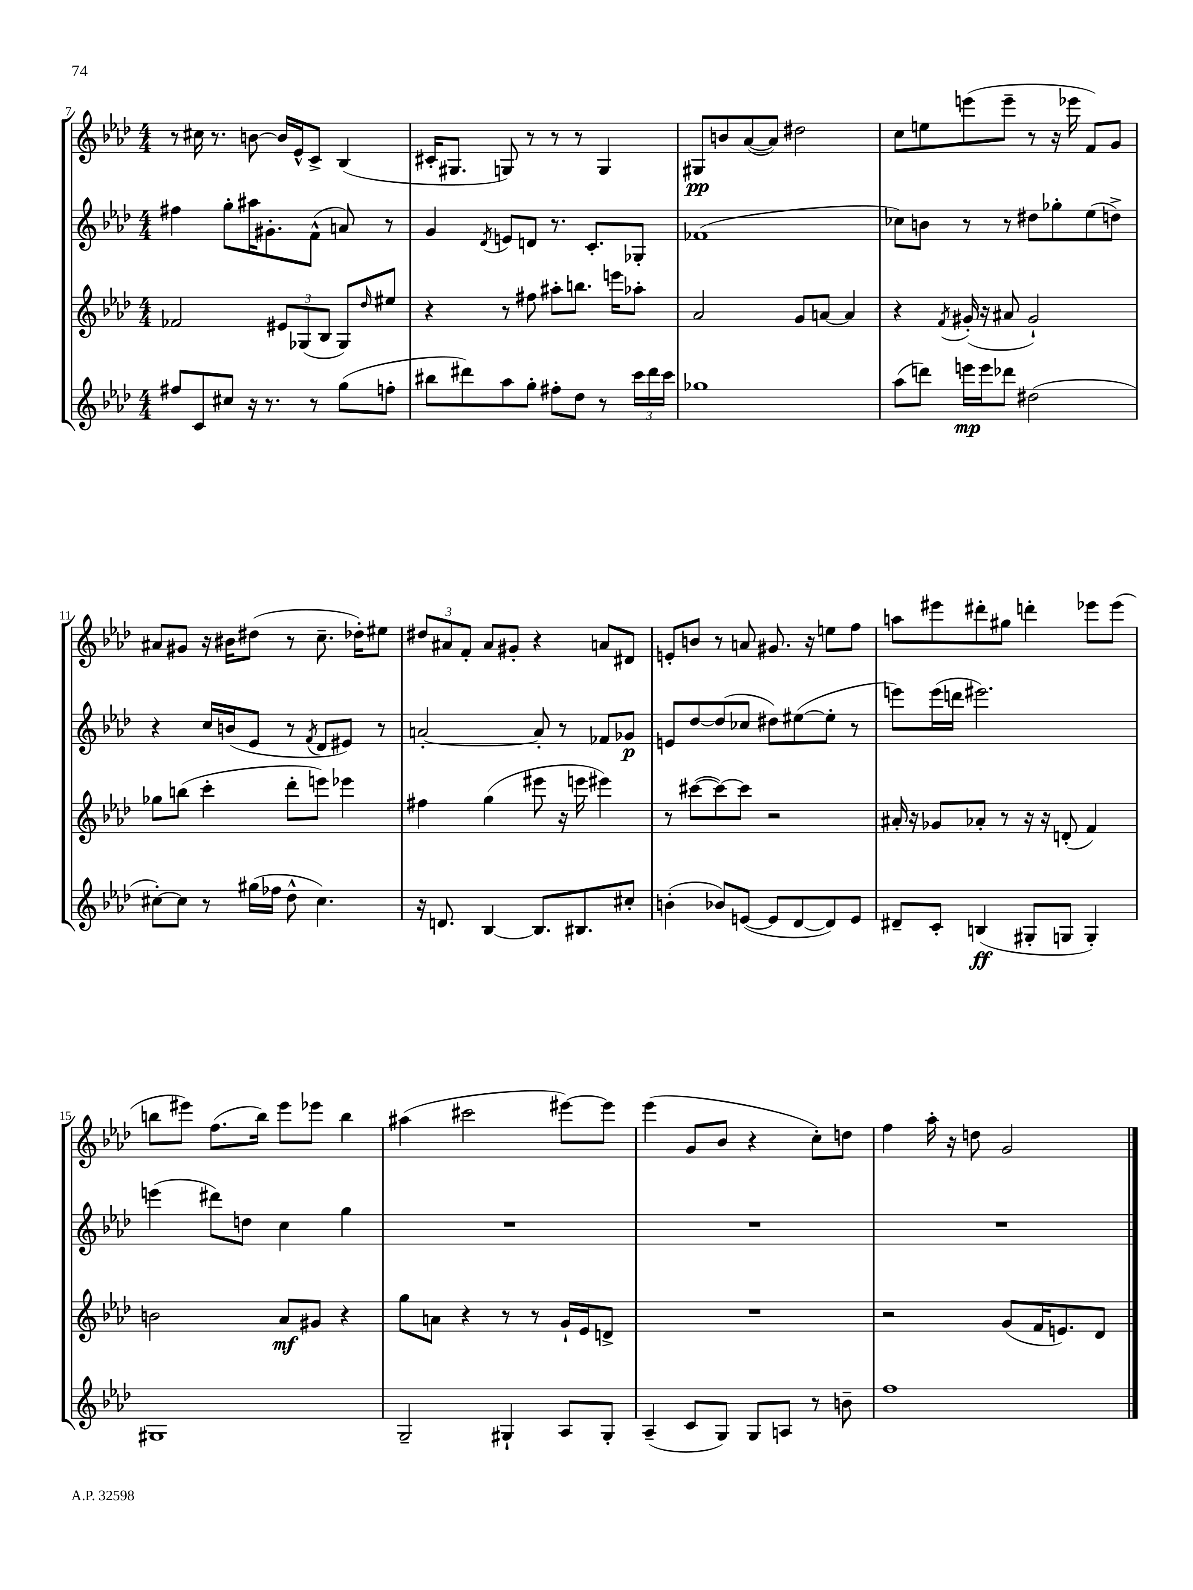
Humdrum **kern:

**kern	**kern	**kern	**kern
*staff4	*staff3	*staff2	*staff1
*clefG2	*clefG2	*clefG2	*clefG2
*k[b-e-a-d-]	*k[b-e-a-d-]	*k[b-e-a-d-]	*k[b-e-a-d-]
*M4/4	*M4/4	*M4/4	*M4/4
8ff#	2f-	4ff#	8r
8c	.	.	16cc#
.	.	.	8.r
8cc#	.	8gg'	.
16r	.	16aa#	[8b
8.r	.	8.g#'	.
.	12e#	.	16b]
.	.	.	16e-^^
.	(12G-	.	.
8r	.	(8f^^	8c^
.	12B-	.	.
(8gg	8G-)	8a)	(4B-
.	16qqdd-	.	.
8ff'	8ee#	8r	.
=	=	=	=
8bb#	4r	4g	16c#'
.	.	.	8.G#
8ddd#)	.	.	.
.	.	8qd-	.
8aa-	8r	8e	8G)
8gg'	8ff#	8d	8r
8ff#'	8aa#'	8.r	8r
8dd-	8.bb	.	8r
.	.	8.c'	.
8r	.	.	4G
.	16eee	.	.
24ccc	8aa-'	8G-'	.
24ddd#	.	.	.
24ccc	.	.	.
=	=	=	=
1gg-	2a-	(1f-	8G#
.	.	.	8b
.	.	.	([8a-
.	.	.	8a-])
.	8g	.	2dd#
.	[8a	.	.
.	4a]	.	.
=	=	=	=
(8aa-	4r	8cc-)	8cc
8ddd)	.	8b	8ee
.	8qf	.	.
16eee	(16g#'	8r	(8eee
16eee	16r	.	.
8ddd-	8a#	8r	8eee~
(2dd#	2g#`)	8dd#	8r
.	.	8gg-'	16r
.	.	.	16eee-
.	.	(8ee-	8f)
.	.	8dd^)	8g
=	=	=	=
[8cc#')	8gg-	4r	8a#
8cc#]	(8bb	.	8g#
8r	4ccc'	16cc	16r
.	.	(16b	16b#
(16gg#	.	8e-	(8dd#
16ff-	.	.	.
8dd-^^	8ddd-'	8r	8r
.	.	8qf	.
4.cc#)	8eee)	8d-	8.cc~
.	4eee-	8e#)	.
.	.	.	16dd-')
.	.	8r	8ee#
=	=	=	=
16r	4ff#	[2a'	12dd#
8.d	.	.	.
.	.	.	12a#
.	.	.	12f'
[4B-	(4gg	.	8a#
.	.	.	8g#'
8.B-]	8eee#	8a']	4r
.	16r	8r	.
8.B#	16eee	.	.
.	4eee#)	8f-	8a
8cc#'	.	8g-	8d#
=	=	=	=
(4b'	8r	8e	8e'
.	([8ccc#	[8dd-	8b
8b-)	8ccc#_)	(8dd-]	8r
([8e	8ccc#]	8cc-	8a
8e]	2r	8dd#)	8.g#
[8d-	.	([8ee#	.
.	.	.	16r
8d-])	.	8ee#']	8ee
8e	.	8r	8ff
=	=	=	=
8d#~	16a#'	8eee)	8aa
.	16r	.	.
8c'	8g-	(16eee	8eee#
.	.	16ddd	.
(4B	8a-'	2.eee#)	8ddd#'
.	8r	.	8gg#
8G#'	16r	.	4ddd'
.	16r	.	.
8G	(8d'	.	.
4G')	4f)	.	8eee-
.	.	.	(8eee-
=	=	=	=
1G#	2b	(4eee	8bb
.	.	.	8eee#)
.	.	8ddd#)	(8.ff
.	.	8dd	.
.	.	.	16bb)
.	8a-	4cc	8eee#
.	8g#	.	8eee-
.	4r	4gg	4bb
=	=	=	=
2G~	8gg	1r	(4aa#
.	8a	.	.
.	4r	.	2ccc#
4G#`	8r	.	.
.	8r	.	.
8A-	16g`	.	[8eee#)
.	16e-	.	.
8G#'	8d^	.	8eee#]
=	=	=	=
(4A-~	1r	1r	(4eee-
8c	.	.	8g
8G)	.	.	8b-
8G	.	.	4r
8A	.	.	.
8r	.	.	8cc')
8b~	.	.	8dd
=	=	=	=
1ff	2r	1r	4ff
.	.	.	16aa-'
.	.	.	16r
.	.	.	8dd
.	(8g	.	2g
.	16f	.	.
.	8.e)	.	.
.	8d-	.	.
==	==	==	==
*-	*-	*-	*-
